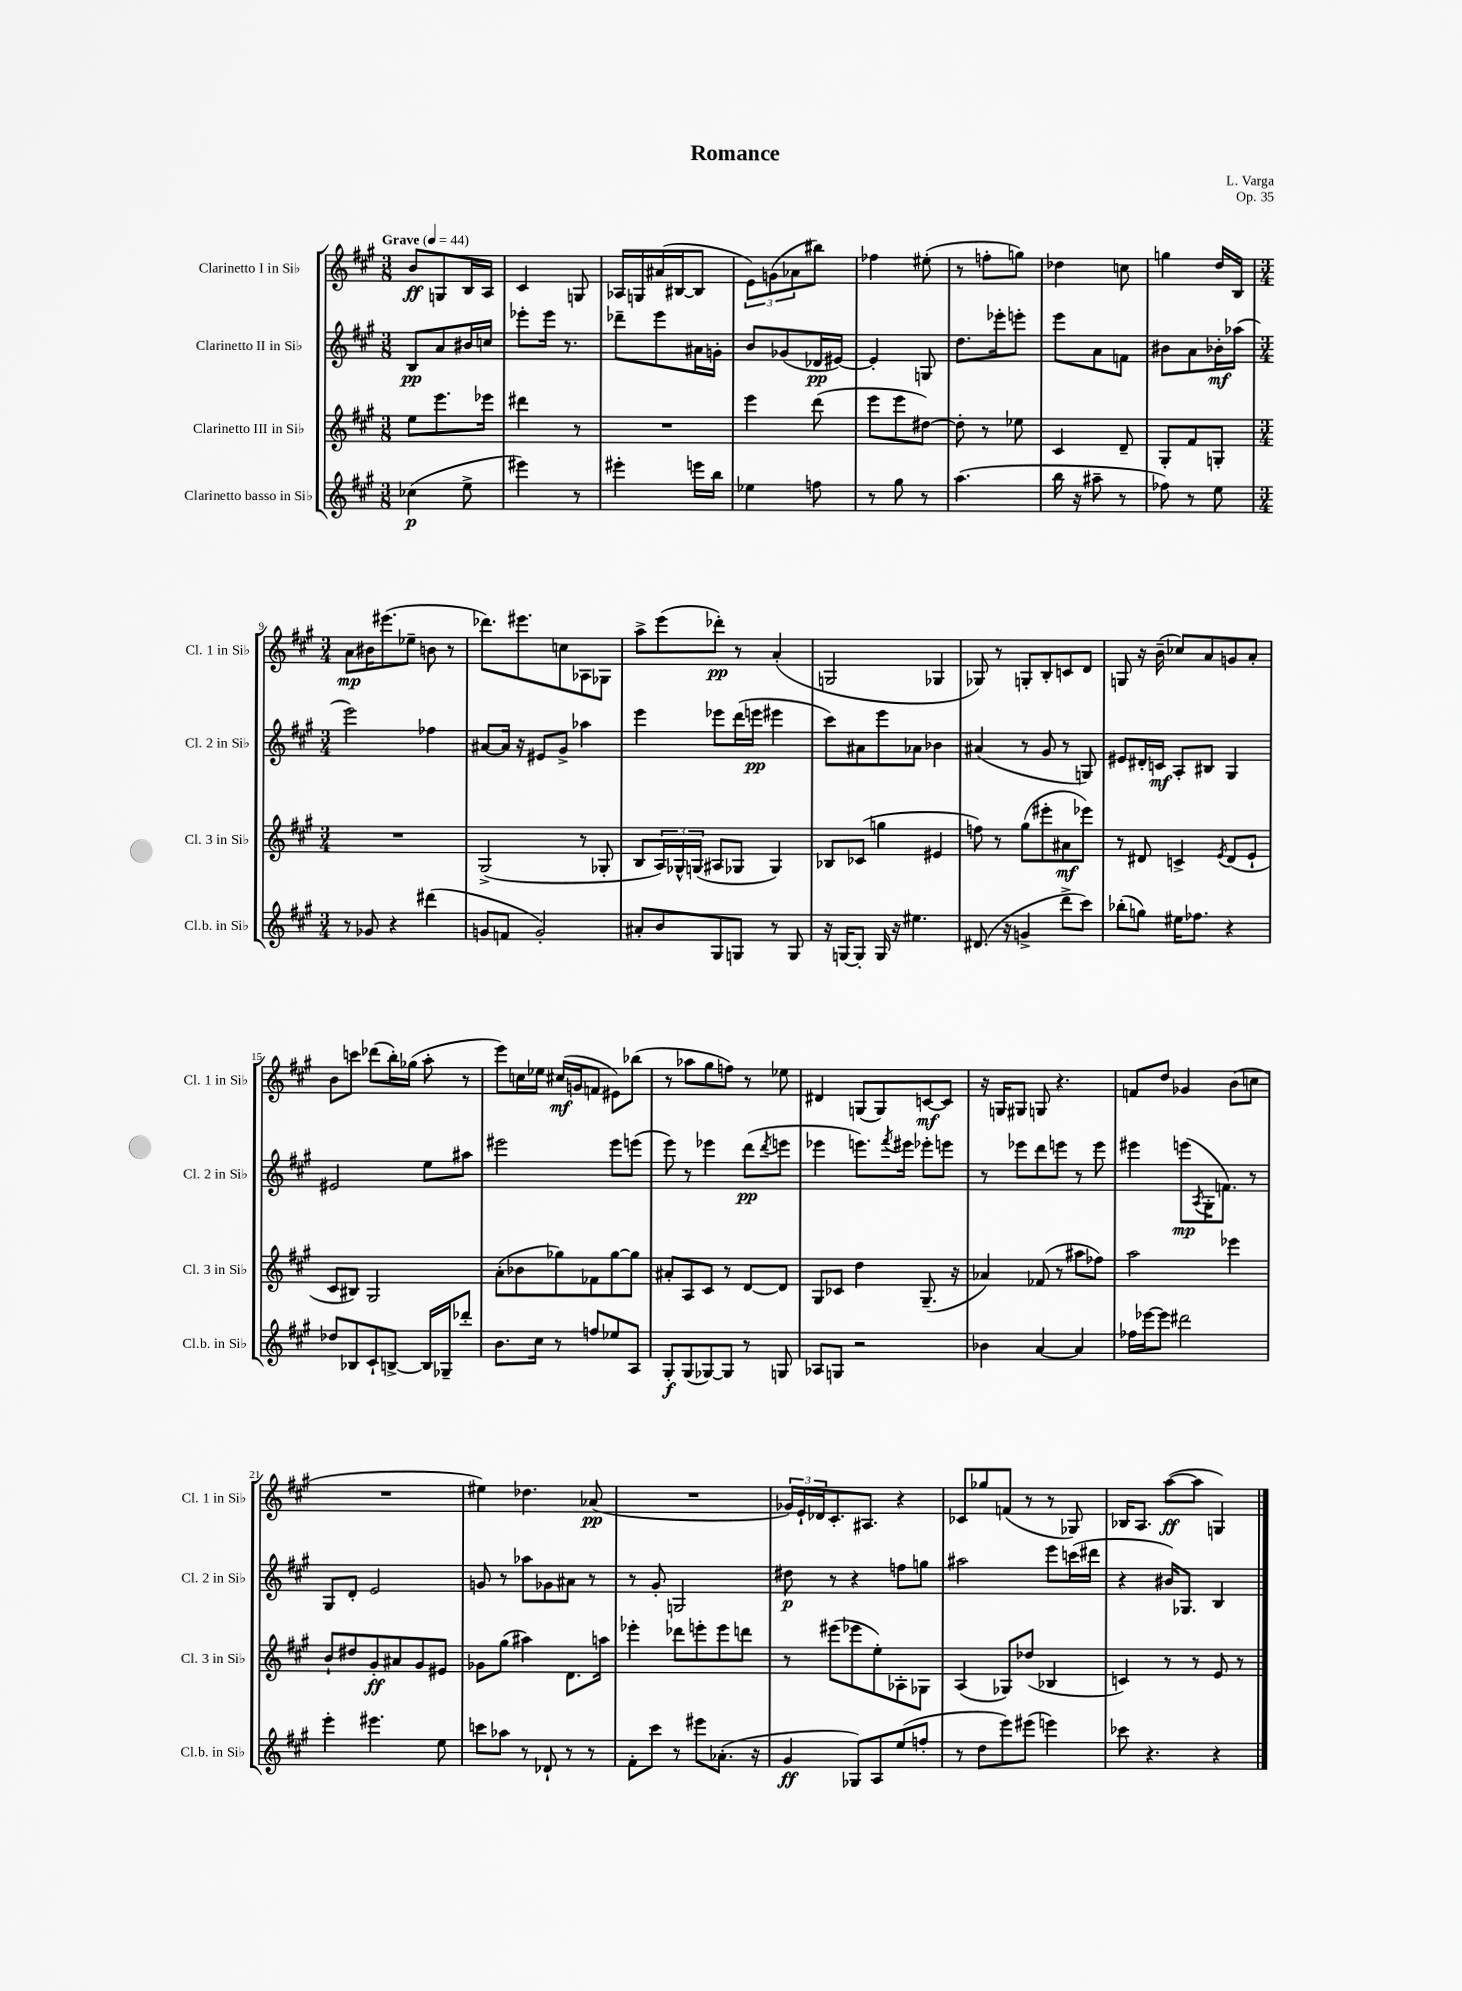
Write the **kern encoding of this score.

**kern	**kern	**kern	**kern
*staff4	*staff3	*staff2	*staff1
*clefG2	*clefG2	*clefG2	*clefG2
*k[f#c#g#]	*k[f#c#g#]	*k[f#c#g#]	*k[f#c#g#]
*M3/8	*M3/8	*M3/8	*M3/8
*MM44	*MM44	*MM44	*MM44
(4cc-	8ee	8B	8b
.	8.eee	8a	8G
8ee^	.	16b#	16B
.	16eee-	16cc	16A
=	=	=	=
4eee#)	4ddd#	8eee-'	4c#
.	.	16eee-	.
.	.	8.r	.
8r	8r	.	8G
=	=	=	=
4eee#'	4.r	8ddd-~	16A-
.	.	.	16G
.	.	8eee	(16a#
.	.	.	[16B#
16eee	.	16a#	8B#]
16bb	.	16g'	.
=	=	=	=
4ee-	4eee	8b	12e)
.	.	.	(12g
.	.	(8g-	.
.	.	.	12a-
8ff	(8ddd	16d-	8bb#)
.	.	[16e#)	.
=	=	=	=
8r	8eee	4e#']	4ff-
8gg#	8eee	.	.
8r	[8dd#)	8G	(8ee#'
=	=	=	=
(4.aa	8dd#']	8.dd	8r
.	8r	.	8ff'
.	.	16eee-'	.
.	8ee-	8eee'	8gg)
=	=	=	=
16bb	4c#	8eee	4dd-
16r	.	.	.
8aa#~	.	8a	.
8r	8d~	8f	8cc
=	=	=	=
8ff-)	8G#'	8b#	4gg
8r	8f#	8a	.
8ee	8G'	16b-'	16dd
.	.	(16aa-	16B
=	=	=	=
*M3/4	*M3/4	*M3/4	*M3/4
8r	2.r	2eee)	8a
8g-	.	.	16b#
.	.	.	(8.eee#
4r	.	.	.
.	.	.	8ee-~
(4ddd#	.	4ff-	8b
.	.	.	8r
=	=	=	=
8g	(2G#^	[8a#	8.ddd-)
8f	.	16a#]	.
.	.	16r	8.eee#
2g')	.	8e#	.
.	.	8g#^	8cc
.	8r	4aa-	8A-
.	8G-'	.	8G-
=	=	=	=
8a#'	8B	4eee	8aa^
8b	24A)	.	(8eee
.	24G-^^	.	.
.	(24G	.	.
8G#	8A#	8eee-	8ddd-')
8G	8G-	(16ddd	8r
.	.	16eee	.
8r	4G-)	4eee#	(4a'
8G	.	.	.
=	=	=	=
16r	8B-	8ccc#)	2G
[16G	.	.	.
8G']	(8c-	8a#	.
16G	4gg	8eee	.
16r	.	.	.
4.ee#	.	8a-	.
.	4e#	4b-	4G-
=	=	=	=
(8.d#	8ff)	(4a#	8G-)
.	8r	.	8r
16r	.	.	.
4g^	(8gg#	8r	8G'
.	8eee#'	8g#	8B'
8ddd^	8a#	8r	8c
8ccc#)	8eee-)	8G)	8d
=	=	=	=
(8bb-'	8r	8e#	8G
8gg)	8d#	16d#'	16r
.	.	16c	(16b~
16ee#	4c^	8A'	8cc-)
8.ff-	.	.	.
.	.	8B#	8a
.	8qe	.	.
4r	(8d#	4G#	8g
.	8e`	.	8a'
=	=	=	=
8dd-	8c#	2e#	8b
8B-	8B#)	.	8ccc
8c#`	2G#	.	(8ddd-
[8B^	.	.	16bb')
.	.	.	(16gg-
16B]	.	8ee	8aa'
16G-~	.	.	.
8ddd-'	.	8aa#	8r
=	=	=	=
8.b	(8a'	2eee#	8eee)
.	8b-	.	16cc
16cc#	.	.	16ee-
8r	8gg-)	.	(16cc#
.	.	.	16g
8ff	8f-	.	8f
8ee-	[8gg-	8eee#	8e#)
8A	8gg-]	(8eee	(8bb-
=	=	=	=
8G#'	8a#'	8eee)	8r
(8G#	8A	8r	8aa-
[8G-)	8c#	4eee-	8gg#
8G-]	8r	.	8ff)
8r	[8d	(8ddd	8r
.	.	8qddd	.
8G	8d]	8eee	8ee-
=	=	=	=
8A-	8G#	4eee-	4d#
8G	8c-	.	.
2r	4dd	8.eee)	(8G
.	.	.	8G)
.	.	8qfff#	.
.	.	16eee#	.
.	(8.G#~	8eee-'	[8c
.	.	8eee	8c]
.	16r	.	.
=	=	=	=
4b-	4a-)	8r	16r
.	.	.	16G
.	.	8eee-	8G#
[4a	(8f-	8ddd	8G
.	8r	8eee	4.r
4a]	8aa#	8r	.
.	8ff-)	8eee	.
=	=	=	=
16ff-	2aa	4eee#	8f
[16eee-	.	.	.
8eee-]	.	.	8dd
2ddd#	.	(8eee	4g-
.	.	8qA	.
.	.	16G#'	.
.	.	8.f)	.
.	4eee-	.	(8b
.	.	8r	8cc
=	=	=	=
4eee'	8b`	8G#	2.r
.	8dd#	8d'	.
4.eee#	8g#'	2e	.
.	8a#	.	.
.	8g#	.	.
8ee	8e#	.	.
=	=	=	=
8ccc	8g-	8g	4ee#)
8aa-	(8gg#	8r	.
8r	4aa#)	8aa-	4.dd-
8d-`	.	8g-	.
8r	8.d	8a#	.
8r	.	8r	(8a-
.	16aa	.	.
=	=	=	=
8f#'	4eee-'	8r	2.r
8ccc#	.	8g#'	.
8r	8ddd-	2G	.
8eee#	8eee'	.	.
(8.a-'	8eee	.	.
.	8ddd	.	.
16r	.	.	.
=	=	=	=
4g#	8r	8dd#	24g-)
.	.	.	24e`
.	.	.	24d-
.	(8eee#	8r	8.c#'
8G-)	8eee-	4r	.
.	.	.	8.A#
8A	8ee')	.	.
(8ee	8A-'	8ff	4r
8ff'	8G-	8gg	.
=	=	=	=
8r	(4A	2aa#	8c-
8dd	.	.	8gg-
8eee)	8G-)	.	(8f
(8eee#	(8dd-	.	8r
4eee)	4B-	8eee	8r
.	.	(16ccc	8G-)
.	.	16ddd#	.
=	=	=	=
8ccc-	4c)	4r	16B-
.	.	.	8.A
4.r	.	.	.
.	8r	16b#)	([8aa
.	.	8.G-	.
.	8r	.	8aa]
4r	8e	4B	4G)
.	8r	.	.
==	==	==	==
*-	*-	*-	*-
